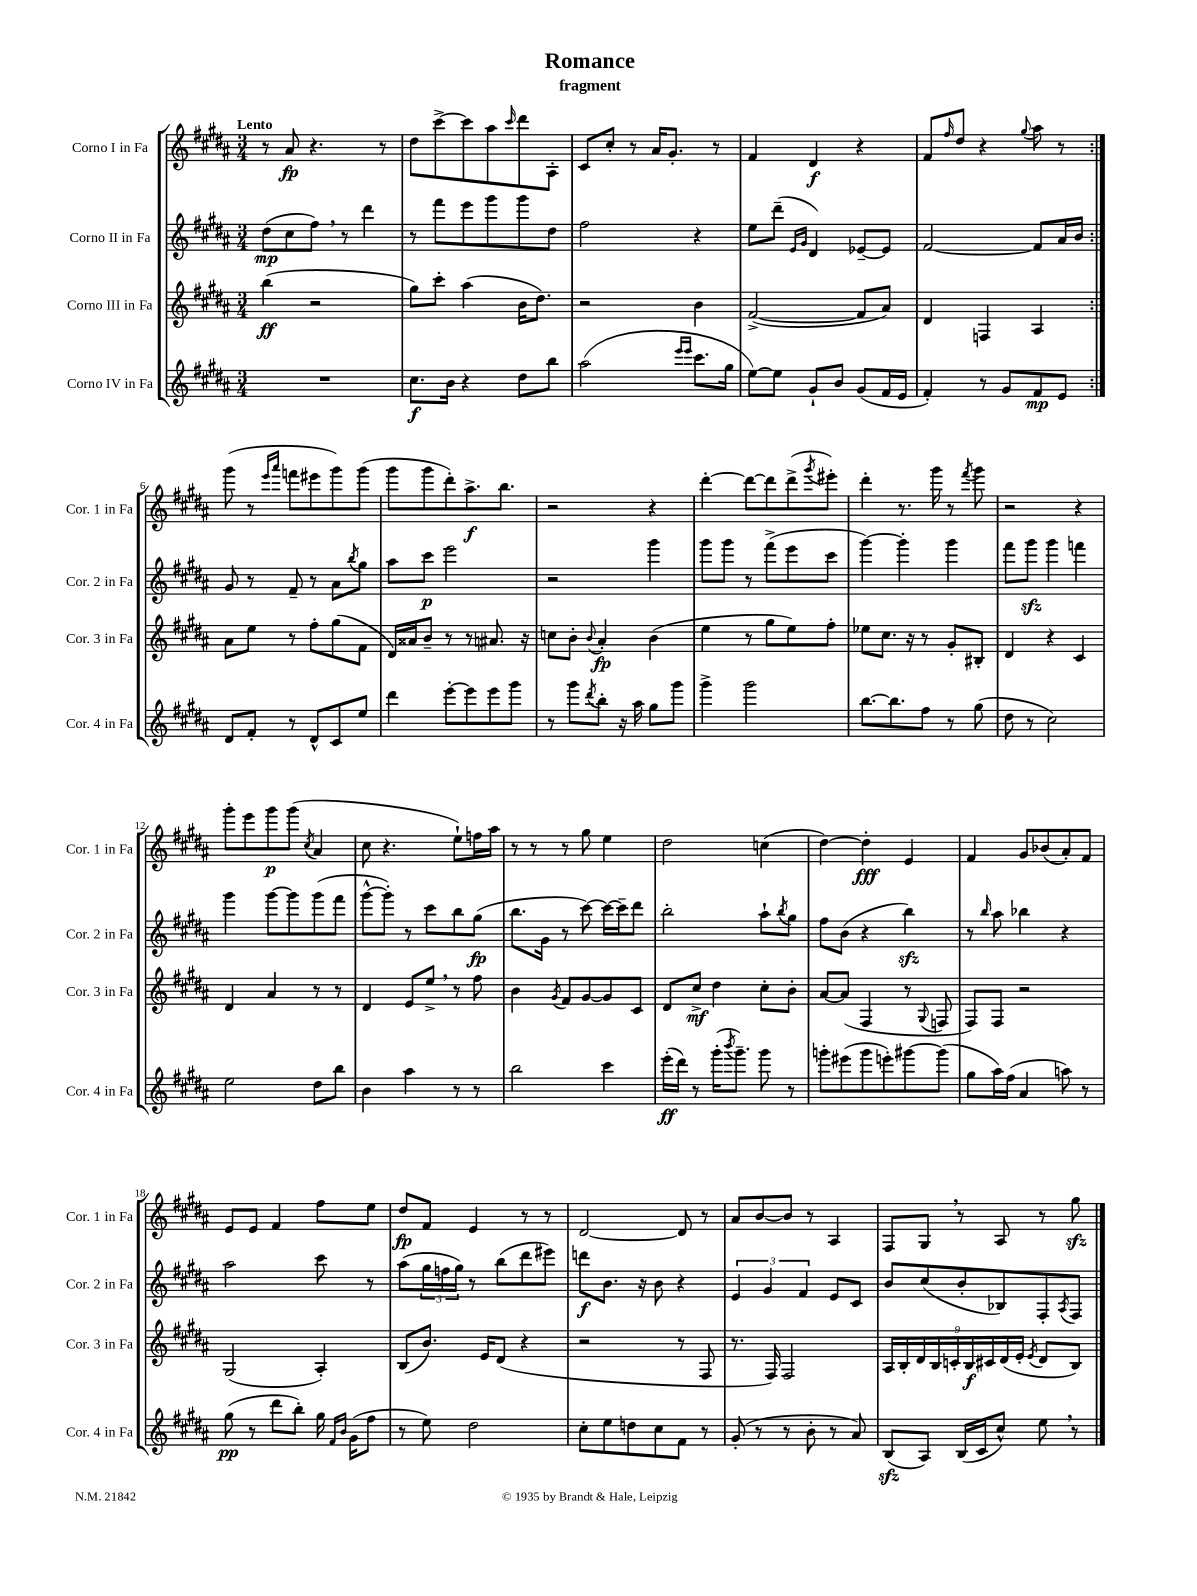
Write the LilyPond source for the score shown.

\header { title = "Romance" subtitle = "fragment" }
<<
\new StaffGroup <<
\new Staff = "s0" \with { instrumentName = "Corno I in Fa" shortInstrumentName = "Cor. 1 in Fa" } {
    \clef treble \key b \major \numericTimeSignature \time 3/4 \tempo "Lento"
    \repeat volta 2 { r8 ais'8\fp r4. r8 |
    dis''8 cis'''8~-> cis'''8 ais''8 \grace { cis'''16 } dis'''8 ais8-. |
    cis'8 cis''8-. r8 ais'16 gis'8.-. r8 |
    fis'4 dis'4\f r4 |
    fis'8 \grace { fis''16 } dis''8 r4 \appoggiatura { gis''8 } ais''8 r8 | }
    gis'''8( r8 \grace { e'''16 ais'''16 } f'''8 eis'''8 gis'''8) gis'''8( |
    gis'''8 gis'''8 dis'''8-.) ais''8.->\f b''8. |
    r2 r4 |
    dis'''4~-. dis'''8~ dis'''8 dis'''8->( \acciaccatura { gis'''8 } eis'''8-.) |
    dis'''4-. r8. gis'''16 r8 \acciaccatura { fis'''8 } gis'''8 |
    r2 r4 |
    gis'''8-. e'''8 gis'''8\p gis'''8( \acciaccatura { cis''8 } ais'4 |
    cis''8 r4. e''8-!) f''16 ais''16 |
    r8 r8 r8 gis''8 e''4 |
    dis''2 c''4( |
    dis''4~) dis''4-.\fff e'4 |
    fis'4 gis'8 bes'8( ais'8-.) fis'8 |
    e'8 e'8 fis'4 fis''8 e''8 |
    dis''8\fp fis'8 e'4 r8 r8 |
    dis'2~ dis'8 r8 |
    ais'8 b'8~ b'8 r8 ais4 |
    fis8 gis8 \breathe r8 ais8 r8 gis''8\sfz \bar "|." |
}
\new Staff = "s1" \with { instrumentName = "Corno II in Fa" shortInstrumentName = "Cor. 2 in Fa" } {
    \clef treble \key b \major \numericTimeSignature \time 3/4
    \repeat volta 2 { dis''8\mp( cis''8 fis''8) \breathe r8 dis'''4 |
    r8 fis'''8 e'''8 gis'''8 gis'''8 dis''8 |
    fis''2 r4 |
    e''8 dis'''8--( \grace { e'16 gis'16 } dis'4) ees'8~-- ees'8 |
    fis'2~ fis'8 ais'16 b'16 | }
    gis'8 r8 fis'8-- r8 ais'8 \acciaccatura { b''8 } gis''8 |
    ais''8 cis'''8\p e'''2 |
    r2 gis'''4 |
    gis'''8 gis'''8 r8 fis'''8->( e'''8 cis'''8 |
    gis'''4~) gis'''4-. gis'''4 |
    fis'''8 gis'''8\sfz gis'''4 f'''4 |
    gis'''4 gis'''8~ gis'''8 gis'''8( fis'''8 |
    gis'''8~-^ gis'''8-.) r8 cis'''8 b''8 gis''8\fp( |
    b''8. gis'16 r8 cis'''8~) cis'''16~ cis'''16-- dis'''8 |
    b''2-. ais''8-! \acciaccatura { b''8 } gis''8 |
    fis''8 b'8( r4 b''4\sfz) |
    r8 \grace { b''16 } ais''8 bes''4 r4 |
    ais''2 cis'''8 r8 |
    ais''8( \tuplet 3/2 { gis''16 f''16 gis''16) } r8 b''8( dis'''8 eis'''8) |
    d'''8\f b'8. r16 b'8 r4 |
    \tuplet 3/2 { e'4 gis'4 fis'4 } e'8 cis'8 |
    b'8 cis''8( b'8-. bes8) fis8-. \acciaccatura { ais8 } fis8 \bar "|." |
}
\new Staff = "s2" \with { instrumentName = "Corno III in Fa" shortInstrumentName = "Cor. 3 in Fa" } {
    \clef treble \key b \major \numericTimeSignature \time 3/4
    \repeat volta 2 { b''4\ff( r2 |
    gis''8) cis'''8-. ais''4( b'16 dis''8.) |
    r2 b'4 |
    fis'2~->( fis'8 ais'8) |
    dis'4 f4 ais4 | }
    ais'8 e''8 r8 fis''8-. gis''8( fis'8 |
    dis'16) aisis'16 b'8-- r8 r8 ais'8. r16 |
    c''8 b'8-. \appoggiatura { b'8 } ais'4-.\fp b'4( |
    e''4 r8 gis''8 e''8) fis''8-. |
    ees''8 cis''8. r16 r8 gis'8-. bis8-. |
    dis'4 r4 cis'4 |
    dis'4 ais'4 r8 r8 |
    dis'4 e'8 e''8-> \breathe r8 fis''8 |
    b'4 \acciaccatura { gis'8 } fis'8 gis'8~ gis'8 cis'8 |
    dis'8 cis''8->\mf dis''4 cis''8-. b'8-. |
    ais'8~ ais'8( fis4 r8 \appoggiatura { gis8 } f8 |
    fis8) fis8 r2 |
    gis2( ais4-.) |
    b8( b'8.) e'16 dis'8( r4 |
    r2 r8 fis8 |
    r8. fis16) fis2 |
    \tuplet 9/8 { ais16 b16-. dis'16 b16 c'16-. b16\f cis'16 dis'16( e'16-. } \acciaccatura { e'8 } dis'8 b8) \bar "|." |
}
\new Staff = "s3" \with { instrumentName = "Corno IV in Fa" shortInstrumentName = "Cor. 4 in Fa" } {
    \clef treble \key b \major \numericTimeSignature \time 3/4
    \repeat volta 2 { R2. |
    cis''8.\f b'16 r4 dis''8 b''8 |
    ais''2( \grace { e'''16 e'''16 } cis'''8. gis''16 |
    e''8~) e''8 gis'8-! b'8 gis'8( fis'16 e'16 |
    fis'4-.) r8 gis'8 fis'8\mp e'8 | }
    dis'8 fis'8-. r8 dis'8-^ cis'8 e''8 |
    dis'''4 e'''8~-. e'''8 e'''8 gis'''8 |
    r8 gis'''8 \acciaccatura { dis'''8 } b''8-. r16 ais''16 gis''8 gis'''8 |
    gis'''4-> gis'''2 |
    b''8.~ b''8. fis''8 r8 gis''8( |
    dis''8 r8 cis''2) |
    e''2 dis''8 b''8 |
    b'4 ais''4 r8 r8 |
    b''2 cis'''4 |
    e'''16-.\ff( dis'''16) r8 gis'''16-.( \acciaccatura { b'''8 } gis'''8.--) gis'''8 r8 |
    g'''8-. eis'''8( g'''8 e'''8-.) gis'''8~ gis'''8( |
    gis''8 ais''16) fis''16( ais'4 a''8) r8 |
    gis''8\pp( r8 dis'''8 b''8-.) gis''16 \grace { fis'16 b'16 } gis'16( fis''8 |
    r8 e''8) dis''2 |
    cis''8-. e''8 d''8 cis''8 fis'8 r8 |
    gis'8-.( r8 r8 b'8-. r8 ais'8) |
    b8\sfz( ais8) b16( cis'16 cis''8-^) e''8 \breathe r8 \bar "|." |
}
>>
>>
